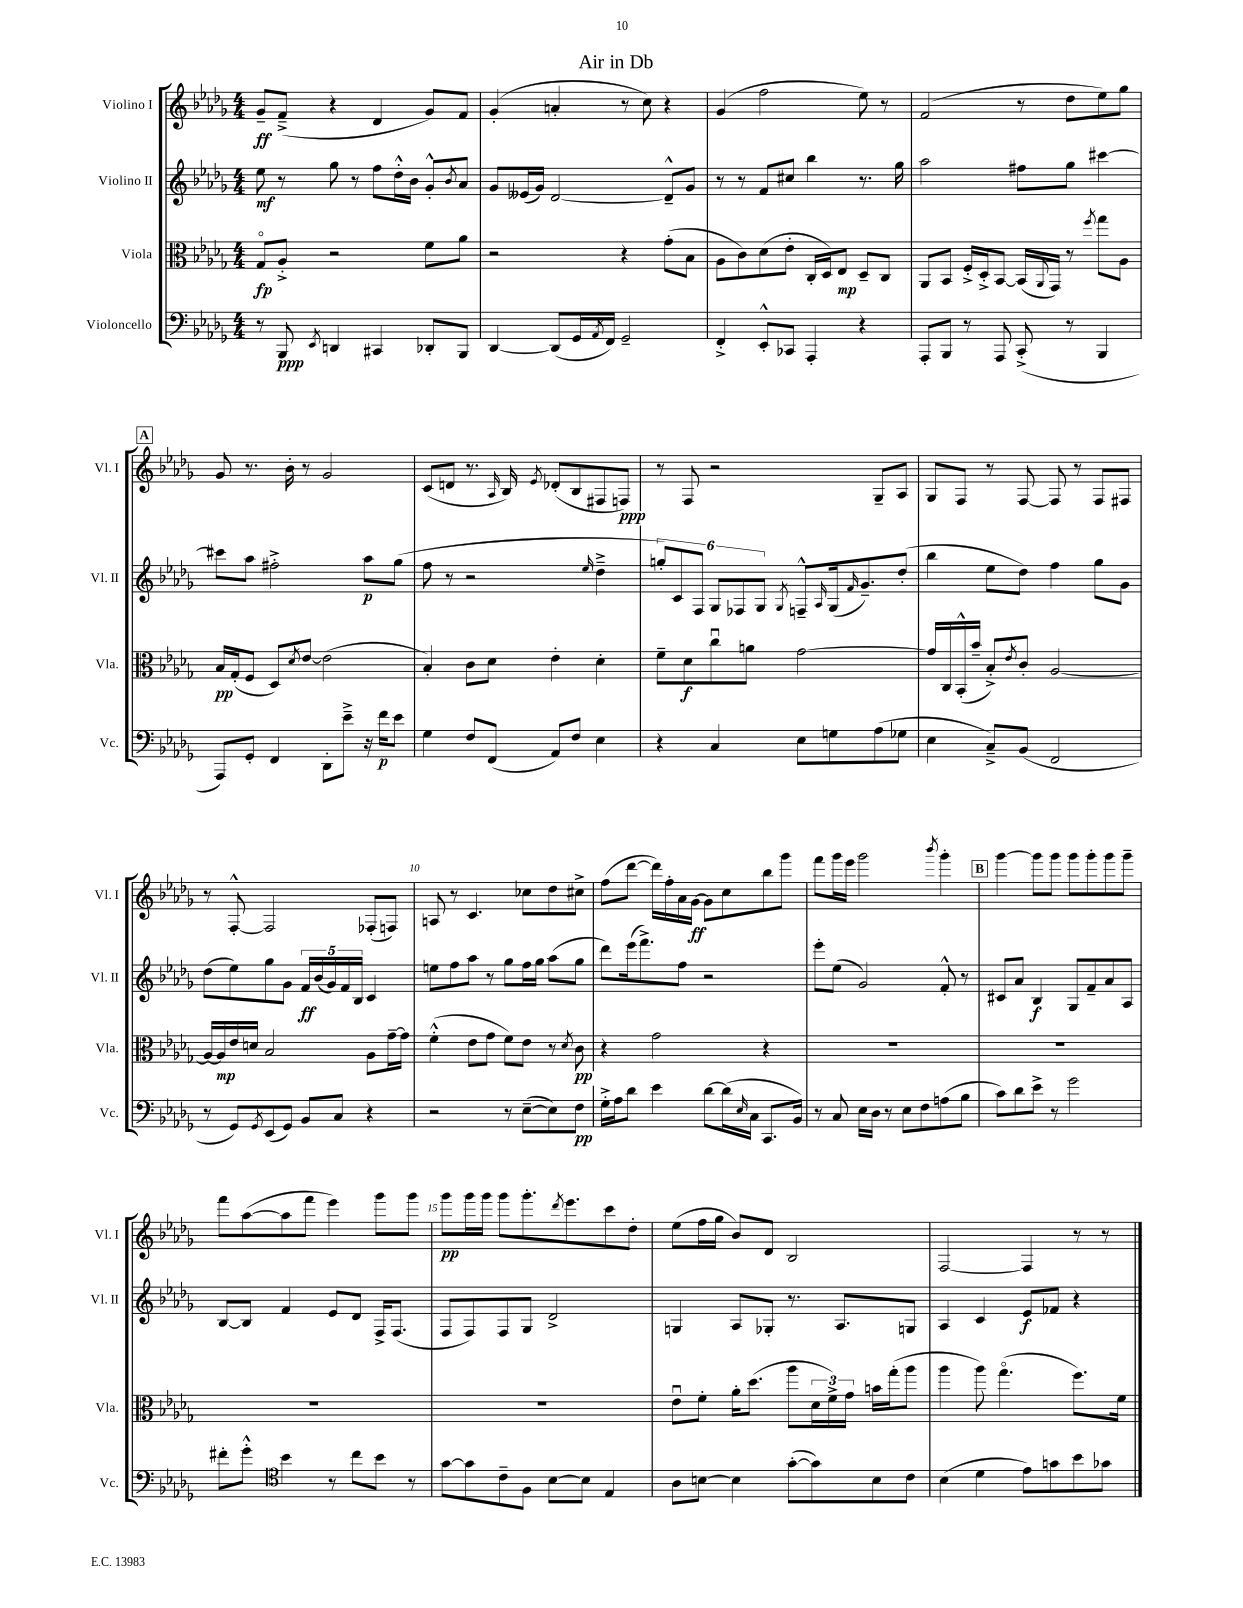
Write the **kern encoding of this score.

**kern	**dynam	**kern	**dynam	**kern	**dynam	**kern	**dynam
*part4	*part4	*part3	*part3	*part2	*part2	*part1	*part1
*staff4	*staff4	*staff3	*staff3	*staff2	*staff2	*staff1	*staff1
*I"Violoncello	*	*I"Viola	*	*I"Violino II	*	*I"Violino I	*
*I'Vc.	*	*I'Vla.	*	*I'Vl. II	*	*I'Vl. I	*
*clefF4	*	*clefC3	*	*clefG2	*	*clefG2	*
*k[b-e-a-d-g-]	*	*k[b-e-a-d-g-]	*	*k[b-e-a-d-g-]	*	*k[b-e-a-d-g-]	*
*M4/4	*	*M4/4	*	*M4/4	*	*M4/4	*
=1	=1	=1	=1	=1	=1	=1	=1
8r	.	8G-/L	fp	8ee-\	mf	8g-~/L	ff
8BBB-/	ppp	8A-'^/J	.	8r	.	(8f~^/J	.
8qEE-/	.	.	.	.	.	.	.
4DDn/	.	2r	.	8gg-\	.	4r	.
.	.	.	.	8r	.	.	.
4CC#X/	.	.	.	8ff\L	.	4d-/	.
.	.	.	.	16dd-'^^\L	.	.	.
.	.	.	.	16b-\JJ	.	.	.
8DD-X'/L	.	8f\L	.	8g-'^^/L	.	8g-/L)	.
.	.	.	.	8qb-/	.	.	.
8BBB-/J	.	8a-\J	.	8a-/J	.	8f/J	.
=2	=2	=2	=2	=2	=2	=2	=2
[4DD-/	.	2r	.	8g-/L	.	(4g-'/	.
.	.	.	.	(16e--X/L	.	.	.
.	.	.	.	16g-/JJ)	.	.	.
(8DD-/L]	.	.	.	[2d-/	.	4an'/	.
16GG-/L	.	.	.	.	.	.	.
8qAA-/	.	.	.	.	.	.	.
16FF/JJ)	.	.	.	.	.	.	.
2GG-~/	.	4r	.	.	.	8r	.
.	.	.	.	.	.	8cc\)	.
.	.	(8g-'\L	.	8d-~^^/L]	.	4r	.
.	.	8B-\J	.	8g-/J	.	.	.
=3	=3	=3	=3	=3	=3	=3	=3
4FF'^/	.	8A-\L	.	8r	.	(4g-/	.
.	.	8c\)	.	8r	.	.	.
8EE-'^^/L	.	(8d-\	.	8f/L	.	2ff\	.
8CC-X/J	.	8e-'\J	.	8cc#X/J	.	.	.
4AAA-'/	.	16C'/LL	.	4bb-\	.	.	.
.	.	16D-/J)	.	.	.	.	.
.	.	8E-/J	mp	.	.	.	.
4r	.	8D-~/L	.	8.r	.	8ee-\)	.
.	.	8C/J	.	.	.	8r	.
.	.	.	.	16gg-\	.	.	.
=4	=4	=4	=4	=4	=4	=4	=4
8AAA-'/L	.	8AA-/L	.	2aa-\	.	(2f/	.
8BBB-/J	.	8BB-/J	.	.	.	.	.
8r	.	16F'^/LL	.	.	.	.	.
.	.	16D-'^/J	.	.	.	.	.
8AAA-/	.	[8BB-/J	.	.	.	.	.
(8CC'^/	.	(16BB-/LL]	.	8ff#X\L	.	8r	.
.	.	8qqAA-/	.	.	.	.	.
.	.	16GG-/JJ)	.	.	.	.	.
8r	.	8r	.	8gg-\J	.	8dd-\L	.
.	.	8qff/	.	.	.	.	.
4BBB-/	.	8gg-\L	.	[4ccc#X\	.	8ee-\)	.
.	.	8A-\J	.	.	.	8gg-\J	.
!!LO:LB:g=z
!!LO:REH:place=s1:t=A
=5	=5	=5	=5	=5	=5	=5	=5
8AAA-/L)	.	16B-/LL	pp	8ccc#X\L]	.	8g-/	.
.	.	(16G-'/J	.	.	.	.	.
8GG-'/J	.	8F/J	.	8aa-\J	.	8.r	.
4FF/	.	8D-/L)	.	2ff#X'^\	.	.	.
.	.	.	.	.	.	16b-'\	.
.	.	8qd-/	.	.	.	.	.
.	.	[8e-/J	.	.	.	8r	.
8DD-'\L	.	(2e-\]	.	.	.	2g-/	.
8e-~^\J	.	.	.	.	.	.	.
16r	.	.	.	8aa-\L	p	.	.
16f\KL	p	.	.	.	.	.	.
8e-\J	.	.	.	(8gg-\J	.	.	.
=6	=6	=6	=6	=6	=6	=6	=6
4G-\	.	4B-'/)	.	8ff\	.	(8c/L	.
.	.	.	.	8r	.	8dn/J	.
8F/L	.	8c\L	.	2r	.	8.r	.
(8FF/J	.	8d-\J	.	.	.	.	.
.	.	.	.	.	.	16qqA-/	.
.	.	.	.	.	.	16B-/)	.
.	.	.	.	.	.	8qe-/	.
8AA-/L)	.	4e-'\	.	.	.	(8d-X'/L	.
8F/J	.	.	.	.	.	8B-/	.
.	.	.	.	16qqee-/	.	.	.
4E-\	.	4d-'\	.	4dd-~^\	.	8F#X/	.
.	.	.	.	.	.	8Fn/J)	ppp
=7	=7	=7	=7	=7	=7	=7	=7
4r	.	8f~\L	.	12ggn'/L)	.	8r	.
.	.	.	.	12c/	.	.	.
.	.	8d-\	f	.	.	8F/	.
.	.	.	.	12F/J	.	.	.
4C/	.	8ccu\	.	12G-/L	.	2r	.
.	.	.	.	12F-X/	.	.	.
.	.	8an\J	.	.	.	.	.
.	.	.	.	12G-/J	.	.	.
.	.	.	.	8qG-/	.	.	.
8E-\L	.	[2g-\	.	8Fn~^^/L	.	.	.
.	.	.	.	16qqA-/	.	.	.
8Gn\	.	.	.	(16G-/k	.	.	.
.	.	.	.	16qqf/	.	.	.
.	.	.	.	8.g-~/)	.	.	.
(8A-\	.	.	.	.	.	8G-~/L	.
8G-X\J	.	.	.	(8dd-'/J	.	8A-/J	.
=8	=8	=8	=8	=8	=8	=8	=8
4E-\	.	16g-/LL]	.	4bb-\	.	8G-/L	.
.	.	16C/	.	.	.	.	.
.	.	(16BB-'^^/	.	.	.	8F/J	.
.	.	16b-~/JJ	.	.	.	.	.
8C~^/L)	.	8B-'^/L)	.	8ee-\L	.	8r	.
.	.	8qe-/	.	.	.	.	.
(8BB-/J	.	8c'/J	.	8dd-\J)	.	[8F/	.
2FF/	.	[2A-/	.	4ff\	.	8F/]	.
.	.	.	.	.	.	8r	.
.	.	.	.	8gg-\L	.	8F/L	.
.	.	.	.	8g-\J	.	8F#X/J	.
!!LO:LB:g=z
=9	=9	=9	=9	=9	=9	=9	=9
8r	.	16A-/LL_	.	(8dd-\L	.	8r	.
.	.	16A-/]	mp	.	.	.	.
8GG-/L)	.	16e-/	.	8ee-\)	.	[8F'^^/	.
.	.	16dn/JJ	.	.	.	.	.
8qGG-/	.	.	.	.	.	.	.
(8EE-/	.	2B-/	.	8gg-\	.	2F/]	.
8GG-/J)	.	.	.	8g-\J	.	.	.
8BB-/L	.	.	.	20f/LL	ff	.	.
.	.	.	.	(20b-/	.	.	.
.	.	.	.	20g-/)	.	.	.
8C/J	.	.	.	.	.	.	.
.	.	.	.	20f/	.	.	.
.	.	.	.	20B-/JJ	.	.	.
4r	.	8A-\L	.	4c/	.	(8F-X'/L	.
.	.	[16g-~\L	.	.	.	8Fn/J)	.
.	.	16g-\JJ]	.	.	.	.	.
=10	=10	=10	=10	=10	=10	=10	=10
2r	.	(4f'^^\	.	8een\L	.	8An/	.
.	.	.	.	8ff\	.	8r	.
.	.	8e-\L	.	8aa-\J	.	4.c/	.
.	.	8g-\J	.	8r	.	.	.
8r	.	8f\L)	.	8gg-\L	.	.	.
([8E-~\L	.	8e-\J	.	16ff\L	.	8cc-X\L	.
.	.	.	.	16gg-\JJ	.	.	.
8E-\])	.	8r	.	(8aa-\L	.	8dd-\	.
.	.	8qd-/	.	.	.	.	.
8F\J	pp	8c\	pp	8gg-\J	.	8cc#X^\J	.
=11	=11	=11	=11	=11	=11	=11	=11
16G-'^\LL	.	4r	.	8ddd-\L)	.	(8ff\L	.
16A-\J	.	.	.	.	.	.	.
8d-\J	.	.	.	(16eee-\k	.	[8ddd-\J	.
.	.	.	.	8.fff^\)	.	.	.
4e-\	.	2g-\	.	.	.	16ddd-\LL])	.
.	.	.	.	.	.	16ff'\	.
.	.	.	.	8ff\J	.	16a-\	.
.	.	.	.	.	.	[16g-\JJ	ff
[8d-\L	.	.	.	2r	.	8g-\L]	.
(16d-\L]	.	.	.	.	.	8cc\	.
16qqE-/	.	.	.	.	.	.	.
16C\JJ	.	.	.	.	.	.	.
8.CC/L	.	4r	.	.	.	8bb-\	.
.	.	.	.	.	.	8ggg-\J	.
16BB-/Jk)	.	.	.	.	.	.	.
=12	=12	=12	=12	=12	=12	=12	=12
8r	.	1r	.	8eee-'\L	.	8fff\L	.
8C/	.	.	.	(8ee-\J	.	16ggg-\L	.
.	.	.	.	.	.	16eee-\JJ	.
16E-\LL	.	.	.	2g-/)	.	2ggg-\	.
16D-\JJ	.	.	.	.	.	.	.
8r	.	.	.	.	.	.	.
8E-\L	.	.	.	.	.	.	.
8F\	.	.	.	.	.	.	.
.	.	.	.	.	.	8qbbb-/	.
(8An\	.	.	.	8f'^^/	.	4ggg-'\	.
8B-\J	.	.	.	8r	.	.	.
!!LO:REH:place=s1:t=B
=13	=13	=13	=13	=13	=13	=13	=13
8c\L)	.	1r	.	8c#X/L	.	[4ggg-\	.
8d-\	.	.	.	8a-/J	.	.	.
8e-^\J	.	.	.	4B-/	f	8ggg-\L]	.
8r	.	.	.	.	.	8ggg-\J	.
2g-\	.	.	.	8G-/L	.	8ggg-\L	.
.	.	.	.	8f~/	.	8ggg-'\	.
.	.	.	.	8a-/	.	8ggg-\	.
.	.	.	.	8A-/J	.	8ggg-~\J	.
!!LO:LB:g=z
=14	=14	=14	=14	=14	=14	=14	=14
8f#X'\L	.	1r	.	[8B-/L	.	8fff\L	.
8g-'^^\J	.	.	.	8B-/J]	.	([8aa-\	.
*clefC4	*	*	*	*	*	*	*
4b-\	.	.	.	4f/	.	8aa-\]	.
.	.	.	.	.	.	8fff\J	.
8r	.	.	.	8e-/L	.	4eee-\)	.
8cc\L	.	.	.	8d-/J	.	.	.
8b-\J	.	.	.	16F^/KL	.	8ggg-\L	.
.	.	.	.	(8.F/J	.	.	.
8r	.	.	.	.	.	8ggg-\J	.
=15	=15	=15	=15	=15	=15	=15	=15
[8g-\L	.	1r	.	8F/L	.	8ggg-\L	pp
8g-\]	.	.	.	8F/)	.	16ggg-\L	.
.	.	.	.	.	.	16ggg-\JJ	.
8c~\	.	.	.	8F/	.	8ggg-\L	.
8F\J	.	.	.	8G-/J	.	8.ggg-'\	.
[8B-\L	.	.	.	2d-^/	.	.	.
.	.	.	.	.	.	8qddd-/	.
.	.	.	.	.	.	8.eee-\	.
8B-\J]	.	.	.	.	.	.	.
4E-/	.	.	.	.	.	8ccc\	.
.	.	.	.	.	.	8dd-'\J	.
=16	=16	=16	=16	=16	=16	=16	=16
8A-\L	.	8e-u\L	.	4Gn/	.	(8ee-\L	.
[8Bn\J	.	8f'\J	.	.	.	16ff\L	.
.	.	.	.	.	.	16gg-\JJ	.
4B\]	.	16a-'\KL	.	8A-/L	.	8b-/L)	.
.	.	(8.dd-\J	.	.	.	.	.
.	.	.	.	8G-X'/J	.	8d-/J	.
([8g-'\L	.	8aa-\L	.	8.r	.	2B-/	.
8g-\])	.	24d-\L	.	.	.	.	.
.	.	24f^\)	.	.	.	.	.
.	.	.	.	8.A-/L	.	.	.
.	.	24g-\JJ	.	.	.	.	.
8B\	.	16bn\LL	.	.	.	.	.
.	.	(16gg-'\J	.	.	.	.	.
8c\J	.	8aa-\J	.	8Gn/J	.	.	.
=17	=17	=17	=17	=17	=17	=17	=17
(4B-\	.	4aa-\	.	4A-/	.	[2F/	.
4d-\	.	8aa-\)	.	4c/	.	.	.
.	.	(4.gg-\	.	.	.	.	.
8e-\L)	.	.	.	8e-/L	f	4F/]	.
8gn\	.	.	.	8f-X/J	.	.	.
8b-\	.	8.ff\L)	.	4r	.	8r	.
8g-X\J	.	.	.	.	.	8r	.
.	.	16f\Jk	.	.	.	.	.
==	==	==	==	==	==	==	==
*-	*-	*-	*-	*-	*-	*-	*-
